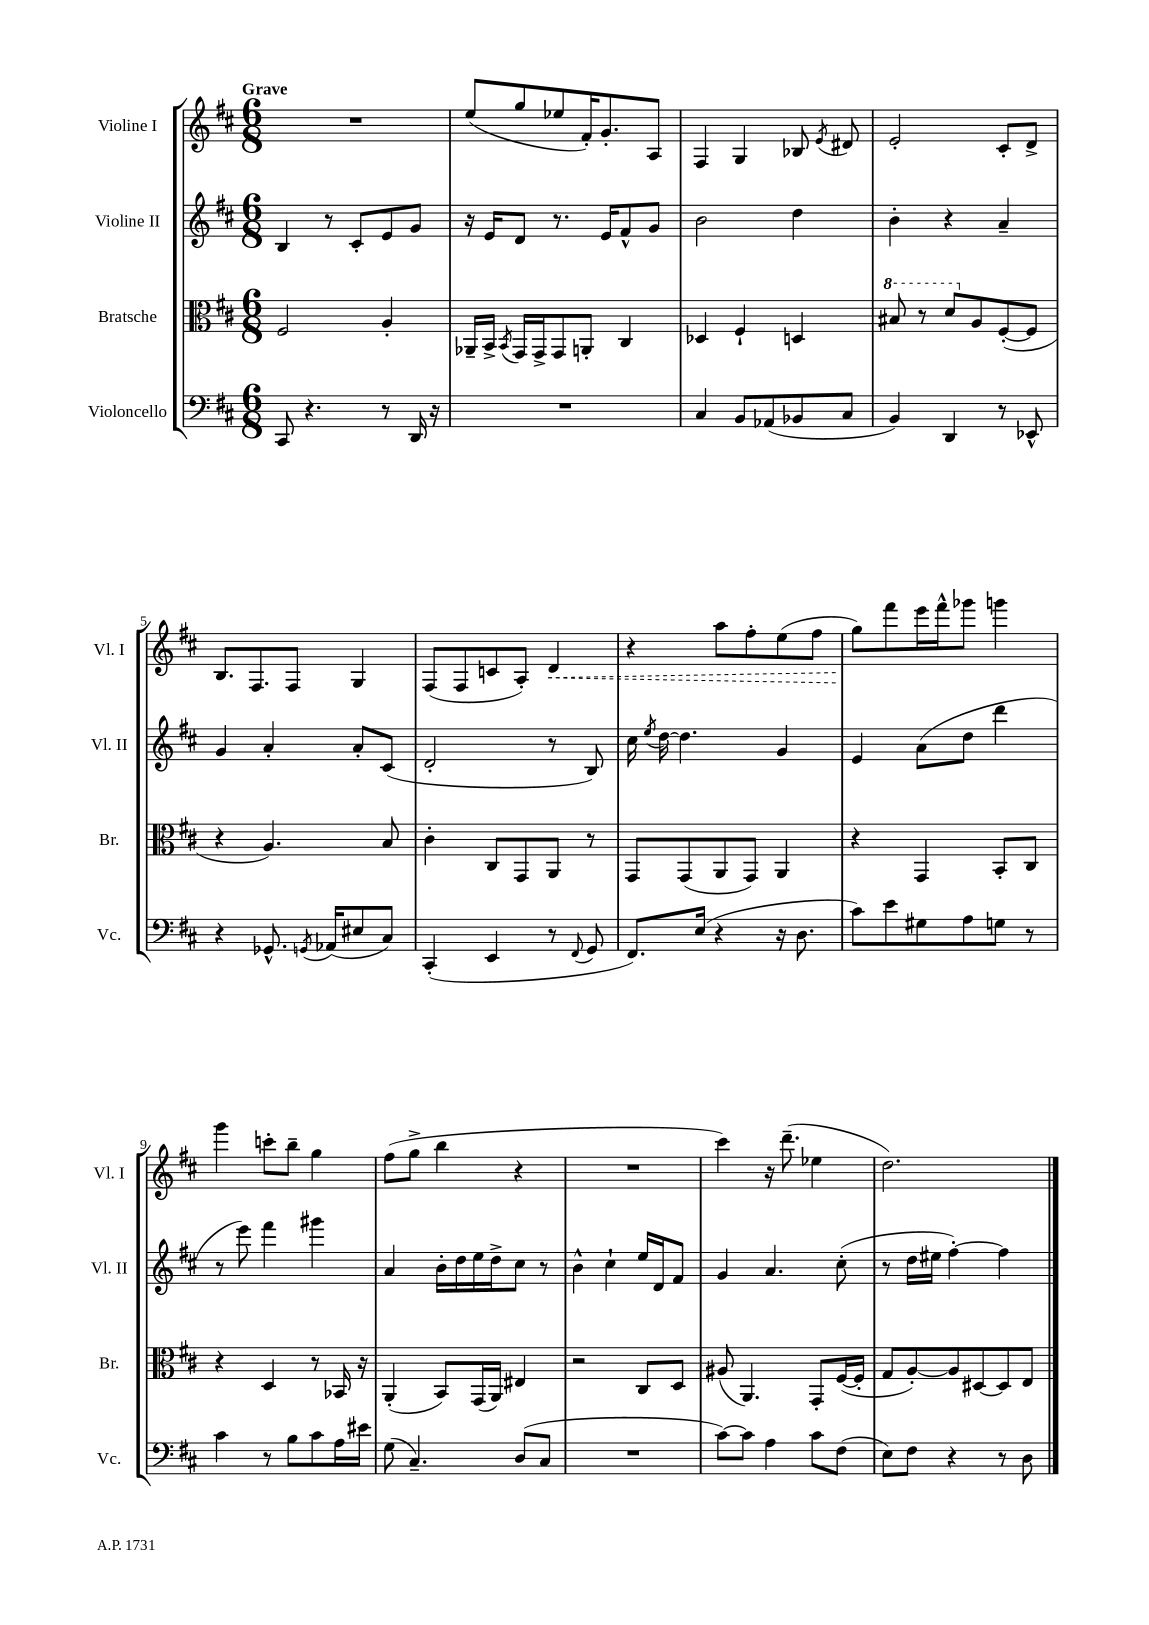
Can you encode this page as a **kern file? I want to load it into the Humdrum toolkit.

**kern	**kern	**kern	**kern
*staff4	*staff3	*staff2	*staff1
*clefF4	*clefC3	*clefG2	*clefG2
*k[f#c#]	*k[f#c#]	*k[f#c#]	*k[f#c#]
*M6/8	*M6/8	*M6/8	*M6/8
8CC#	2F#	4B	2.r
4.r	.	.	.
.	.	8r	.
.	.	8c#'	.
8r	4A'	8e	.
16DD	.	8g	.
16r	.	.	.
=	=	=	=
2.r	16AA-~	16r	(8ee
.	16BB^	16e	.
.	8qBB	.	.
.	16GG	8d	8gg
.	16GG^	.	.
.	8GG	8.r	8ee-
.	8AA'	.	16f#')
.	.	16e	8.g'
.	4C#	8f#^^	.
.	.	8g	8A
=	=	=	=
4C#	4D-	2b	4F#
8BB	4F#`	.	4G
(8AA-	.	.	.
8BB-	4D	4dd	8B-
.	.	.	8qe
8C#	.	.	8d#
=	=	=	=
4BB)	8b#	4b'	2e'
.	8r	.	.
4DD	8dd	4r	.
.	8A	.	.
8r	([8F#'	4a~	8c#'
8EE-^^	8F#]	.	8d^
=	=	=	=
4r	4r	4g	8.B
.	.	.	8.F#
8.GG-^^	4.A)	4a'	.
.	.	.	8F#
8qGG	.	.	.
(16AA-	.	.	.
8E#	.	8a'	4G
8C#)	8B	(8c#	.
=	=	=	=
(4CC#'	4c#'	2d'	(8F#
.	.	.	8F#
4EE	8C#	.	8c
.	8GG	.	8A')
8r	8AA	8r	4d
8qqFF#	.	.	.
8GG	8r	8B)	.
=	=	=	=
8.FF#)	8GG	16cc#	4r
.	.	8qee	.
.	.	[16dd	.
.	(8GG	4.dd]	.
(16E	.	.	.
4r	8AA	.	8aa
.	8GG)	.	8ff#'
16r	4AA	4g	(8ee
8.D	.	.	.
.	.	.	8ff#
=	=	=	=
8c#)	4r	4e	8gg)
8e	.	.	8fff#
8G#	4GG	(8a	16eee
.	.	.	16fff#^^
8A	.	8dd	8ggg-
8G	8BB'	4ddd	4ggg
8r	8C#	.	.
=	=	=	=
4c#	4r	8r	4ggg
.	.	8eee)	.
8r	4D	4fff#	8ccc'
8B	.	.	8bb~
8c#	8r	4ggg#	4gg
16A	16BB-	.	.
16e#	16r	.	.
=	=	=	=
(8G	(4AA'	4a	(8ff#
4.C#~)	.	.	8gg^
.	8BB)	16b'	4bb
.	.	16dd	.
.	(16GG	16ee	.
.	16AA)	16dd^	.
(8D	4E#	8cc#	4r
8C#	.	8r	.
=	=	=	=
2.r	2r	4b^^	2.r
.	.	4cc#`	.
.	8C#	16ee	.
.	.	16d	.
.	8D	8f#	.
=	=	=	=
[8c#)	(8A#	4g	4ccc#)
8c#]	4.AA)	.	.
4A	.	4.a	16r
.	.	.	(8.ddd~
8c#	8GG'	.	4ee-
(8F#	([16F#	(8cc#'	.
.	16F#']	.	.
=	=	=	=
8E)	8G	8r	2.dd)
8F#	[8A')	16dd	.
.	.	16ee#	.
4r	8A]	[4ff#')	.
.	[8D#	.	.
8r	8D#]	4ff#]	.
8D	8E	.	.
==	==	==	==
*-	*-	*-	*-
